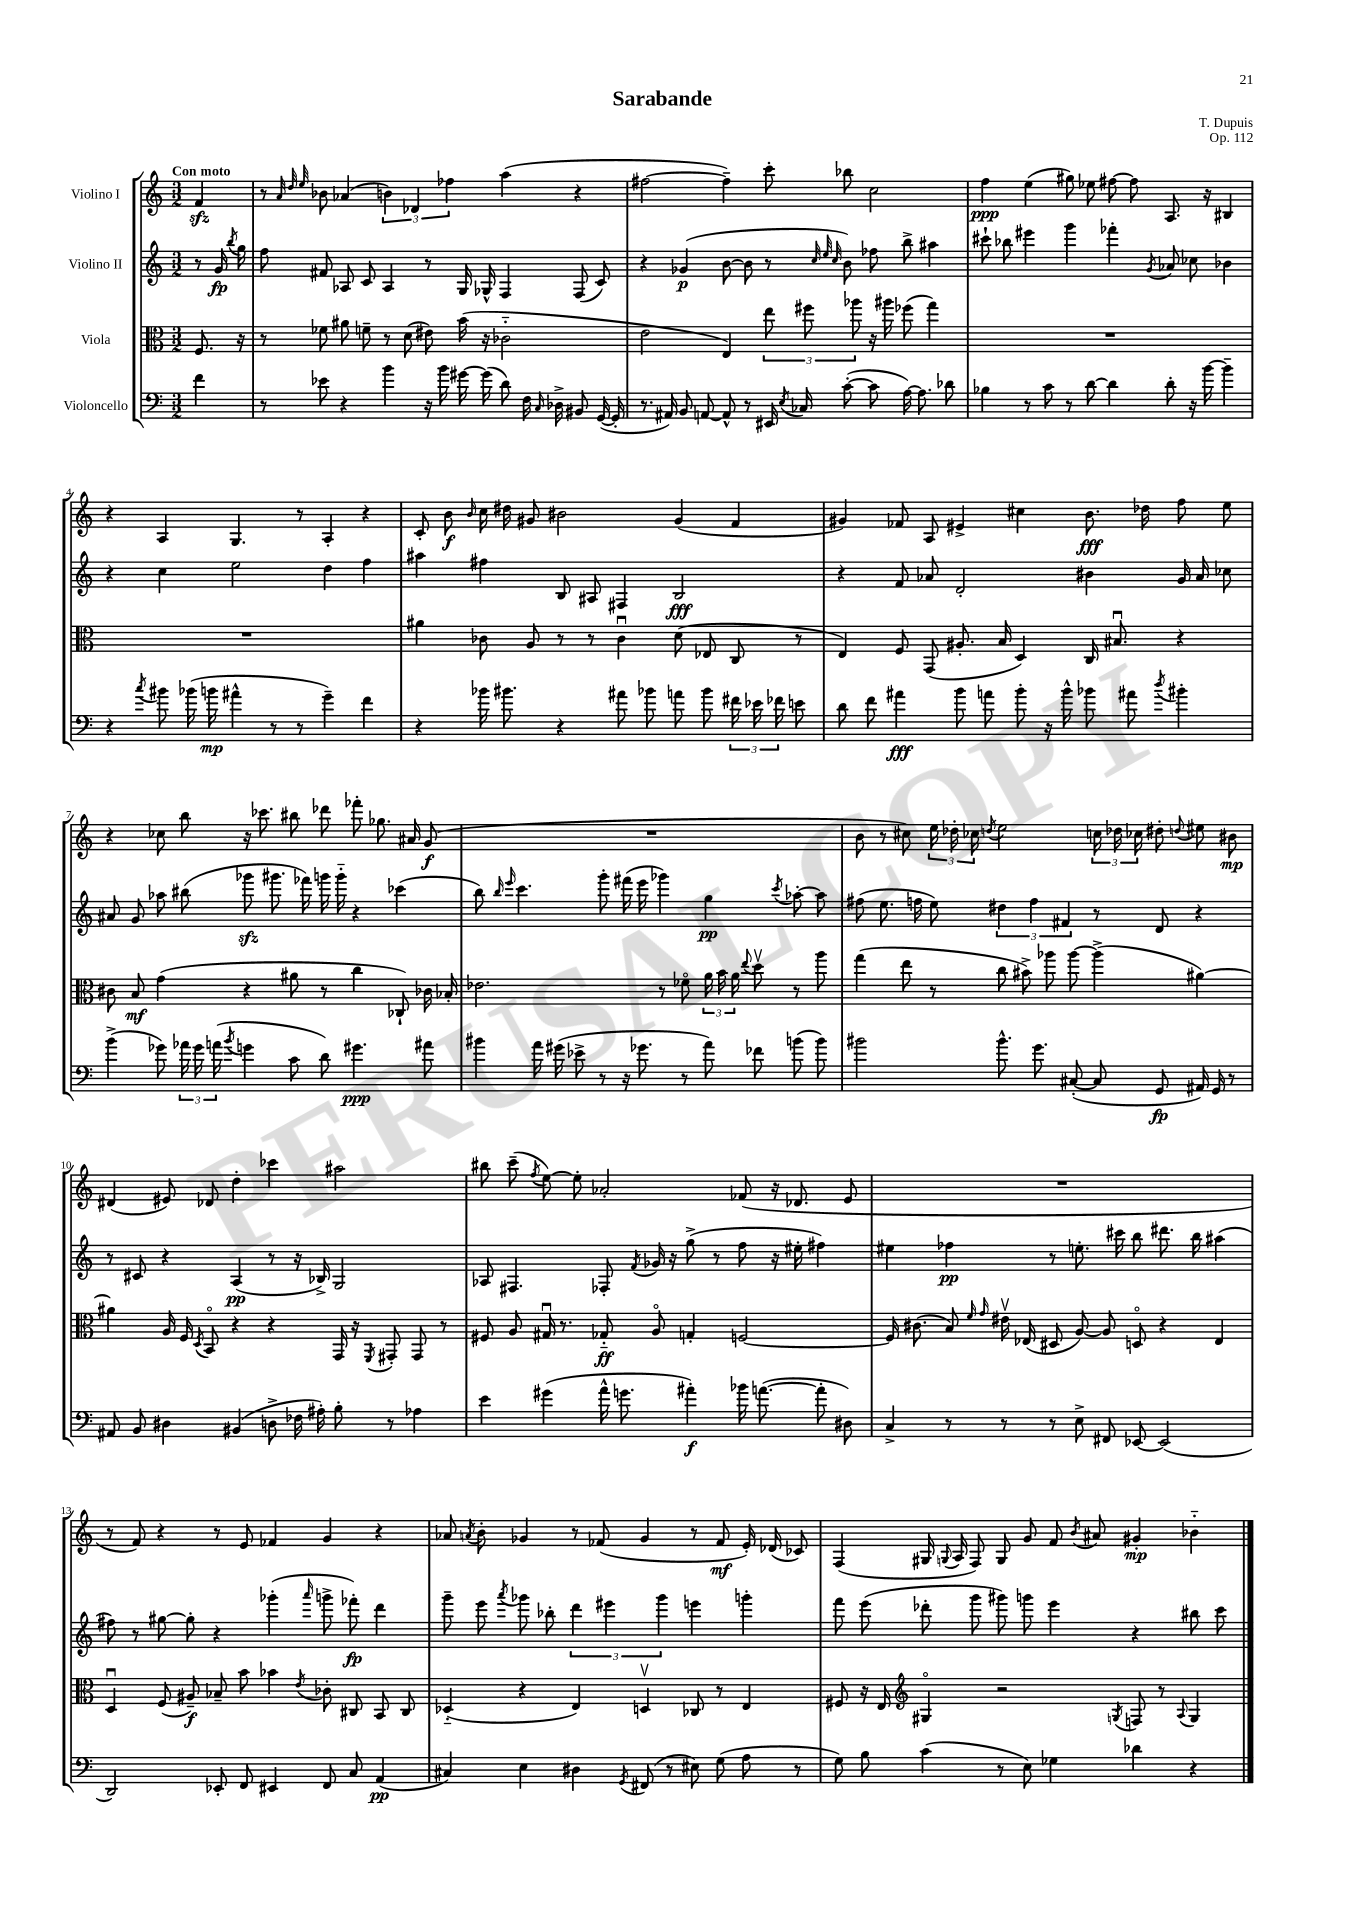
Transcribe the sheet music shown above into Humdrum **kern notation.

**kern	**kern	**kern	**kern
*staff4	*staff3	*staff2	*staff1
*clefF4	*clefC3	*clefG2	*clefG2
*k[]	*k[]	*k[]	*k[]
*M3/2	*M3/2	*M3/2	*M3/2
4f	8.F	8r	4f
.	.	16g	.
.	.	8qbb	.
.	16r	16gg	.
=	=	=	=
8r	8r	8ff	8r
.	.	.	32qqa
.	.	.	32qqdd
.	.	.	32qqee
8e-	8f-	8f#	8b-
4r	8a#	8A-	(4a-
.	8f~	8c	.
4b	8r	4A-	6b)
.	(8d	.	.
.	.	.	6d-
16r	8e#)	8r	.
16b	.	.	.
.	.	.	6ff-
[16g#	(16b	16G	.
(16g#]	16r	16G-^^	.
8d)	2c-'~	4F	(4aa
16F	.	.	.
16qqC	.	.	.
16D-^	.	.	.
8BB#	.	(8F	4r
([16GG	.	8c)	.
16GG']	.	.	.
=	=	=	=
8.r	2e	4r	[2ff#
16AA#)	.	.	.
8BB	.	(4g-	.
[8AA	.	.	.
8AA^^]	4E)	[8b	4ff#~])
8r	.	8b]	.
16EE#	12ee	8r	8ccc'
8qE	.	.	.
16C-	.	.	.
.	12ff#	.	.
.	.	32qqcc	.
.	.	32qqee	.
.	.	32qqcc	.
([8c'	.	8b)	8bb-
.	12aa-	.	.
8c]	16r	8ff-	2cc
.	16aa#	.	.
[16A)	(8ff-	8bb^	.
8.A]	.	.	.
.	4gg)	4aa#	.
8d-	.	.	.
=	=	=	=
4B-	1.r	8ccc#`	4ff
.	.	8bb-	.
8r	.	4eee#	(4ee
8c	.	.	.
8r	.	4ggg	8gg#)
[8d	.	.	8ee-
4d]	.	4fff-'	[8ff#
.	.	.	8ff#]
.	.	8qg	.
8d'	.	8a-	8.A
16r	.	8cc-	.
[16b	.	.	16r
4b~]	.	4b-	4B#
=	=	=	=
4r	1.r	4r	4r
8qcc	.	.	.
8b#	.	4cc	4A
(16b-	.	.	.
16b	.	.	.
4a#^^	.	2ee	4.G
8r	.	.	.
8r	.	.	8r
4g~)	.	4dd	4A'
4f	.	4ff	4r
=	=	=	=
4r	4a#	4aa#	8c'
.	.	.	8b
.	.	.	16qqb
16b-	8c-	4ff#	16cc
8.b#	.	.	16dd#
.	8A	.	8g#
4r	8r	8B	2b#
.	8r	8A#	.
8a#	4c-u	4F#	.
8b-	.	.	.
8a	(8d	2B	(4g#
8b-	8E-	.	.
24f#	8C	.	4f
24e-	.	.	.
24f-	.	.	.
8e	8r	.	.
=	=	=	=
8d	4E)	4r	4g#)
8f	.	.	.
4a#	8F	8f	8f-
.	(8GG	8a-	8A
8b	8.A#'	2d'	4e#^
8a	.	.	.
.	16B	.	.
8b'	4D)	.	4cc#
16r	.	.	.
16b^^	.	.	.
8b-	16C	4b#	8.b
.	8.B#u	.	.
8a#	.	.	.
.	.	.	16dd-
8qdd	.	.	.
4b#'	4r	16g	8ff
.	.	16a-	.
.	.	8cc-	8ee
=	=	=	=
(4b^	8c#	8a#	4r
.	8B	8g	.
8g-)	(4g	8aa-	8cc-
24a-	.	(8bb#	8bb
24g-	.	.	.
(24a	.	.	.
8qb	.	.	.
4g	4r	8ggg-	16r
.	.	.	8.ccc-
.	.	8.ggg#	.
8c	8a#	.	8bb#
.	.	16fff-)	.
8d)	8r	16ggg	8ddd-
.	.	16ggg'~	.
4.g#	4cc	4r	8fff-'
.	.	.	8.gg-
.	8C-`)	(4ccc-	.
.	.	.	16a#
8a#	16c-	.	(8g
.	16B-'	.	.
=	=	=	=
4b#	2.e-	8bb)	1.r
.	.	16qqbb	.
.	.	16qqeee	.
.	.	4.ccc	.
16a	.	.	.
(16g#	.	.	.
8e-^	.	.	.
8r	.	8ggg'	.
16r	.	(16fff#	.
8.g-	.	16eee	.
.	8r	4ggg-)	.
8r	8f-o	.	.
8a)	24a	4gg	.
.	24b	.	.
.	24a	.	.
.	8qqee	.	.
8f-	8ddv	.	.
.	.	8qccc	.
(8b	8r	[8aa-'	.
8b)	8aa	8aa-]	.
=	=	=	=
2b#	(4gg	(8ff#	8b
.	.	8.ee	8r
.	8ee	.	8cc#)
.	.	16ff	.
.	8r	8ee)	24ee
.	.	.	24dd-'
.	.	.	24cc-
.	.	.	8qdd
8.b#^^	8cc	6dd#	2ee
.	8b#^)	.	.
.	.	6ff	.
8.g	.	.	.
.	8aa-	.	.
.	.	6f#	.
([8C#'	[8aa-	.	.
8C#]	(4aa-^]	8r	24cc
.	.	.	24dd-
.	.	.	24cc-
8GG	.	8d	8dd#'
.	.	.	8qqdd
16AA#)	[4a#)	4r	8ee#
16GG	.	.	.
8r	.	.	8b#
=	=	=	=
8AA#	4a#]	8r	(4d#
8BB	.	8c#	.
4D#	16A	4r	8e#)
.	16F	.	.
.	8qD	.	.
.	8BBo	.	8d-
(4BB#	4r	(4A	4dd'
8D^	4r	8r	4ccc-
16F-	.	16r	.
16A#')	.	16B-^)	.
8B'	16GG	2G	2aa#
.	16r	.	.
.	8qFF	.	.
8r	8GG#'	.	.
4A-	8GG#	.	.
.	8r	.	.
=	=	=	=
4e	8F#	8A-	8bb#
.	8A	4.F#	(8ccc~
.	.	.	8qff
(4g#	16G#u	.	[8ee)
.	8.r	.	.
.	.	.	8ee']
16a^^	8G-'~	8F-'	2a-'
8.g	.	.	.
.	.	8qf	.
.	8Ao	16g-	.
.	.	16r	.
4a#')	4G'	(8gg^	.
.	.	8r	.
16b-	[2F	8ff	(8f-
([8.a	.	.	.
.	.	16r	16r
.	.	16ee#'	8.d-
8a']	.	4ff#)	.
8D#)	.	.	8e
=	=	=	=
4C^	16F]	4ee#	1.r
.	(8.c#	.	.
8r	8B)	4ff-	.
.	16qqf	.	.
.	16qqg	.	.
8r	16e#v	.	.
.	(16E-	.	.
8r	8D#	8r	.
8E^	[8A)	8.ee'	.
8FF#	8A]	.	.
.	.	16ccc#	.
[8EE-	8Do	8bb	.
(2EE-]	4r	8.ddd#	.
.	.	16bb	.
.	4E-	(4aa#	.
=	=	=	=
2DD)	4Du	8ff#)	8r
.	.	8r	8f)
.	(8F	[8gg#	4r
.	8A#~)	8gg#']	.
8EE-'	8B-~	4r	8r
8FF	8b	.	8e
4EE#	4b-	(4ggg-'	4f-
.	8qe	16qqaaa	.
8FF	8c-'	8ggg^	4g
8C	8C#	8fff-')	.
(4AA	8BB	4ddd	4r
.	8C#	.	.
=	=	=	=
4C#)	(4D-'~	8ggg~	8a-
.	.	.	8qa
.	.	8eee	8b'
.	.	8qaaa	.
4E	4r	8ggg-	4g-
.	.	8bb-'	.
4D#	4E)	6ddd	8r
.	.	.	(8f-
.	.	6eee#	.
8qGG	.	.	.
(8FF#	4Dv	.	4g-
.	.	6ggg-	.
8r	.	.	.
8E#)	8C-	4eee	8r
(8G	8r	.	8f-
8A	4E	4ggg'	16e')
.	.	.	(16d-
8r	.	.	8c-)
=	=	=	=
8G)	8F#	8fff	(4F
8B	16r	(8eee	.
.	16E	.	.
*	*clefG2	*	*
(4c	4G#o	8ddd-'	16G#
.	.	.	8qqG
.	.	.	16A
.	.	8ggg	8F)
8r	2r	8ggg#)	8G
8E)	.	8ggg	8g
4G-	.	4eee	8f
.	.	.	8qb
.	.	.	8a#
.	8qG	.	.
4d-	8F	4r	4g#'
.	8r	.	.
.	8qqA	.	.
4r	4G	8bb#	4b-'~
.	.	8ccc	.
==	==	==	==
*-	*-	*-	*-
